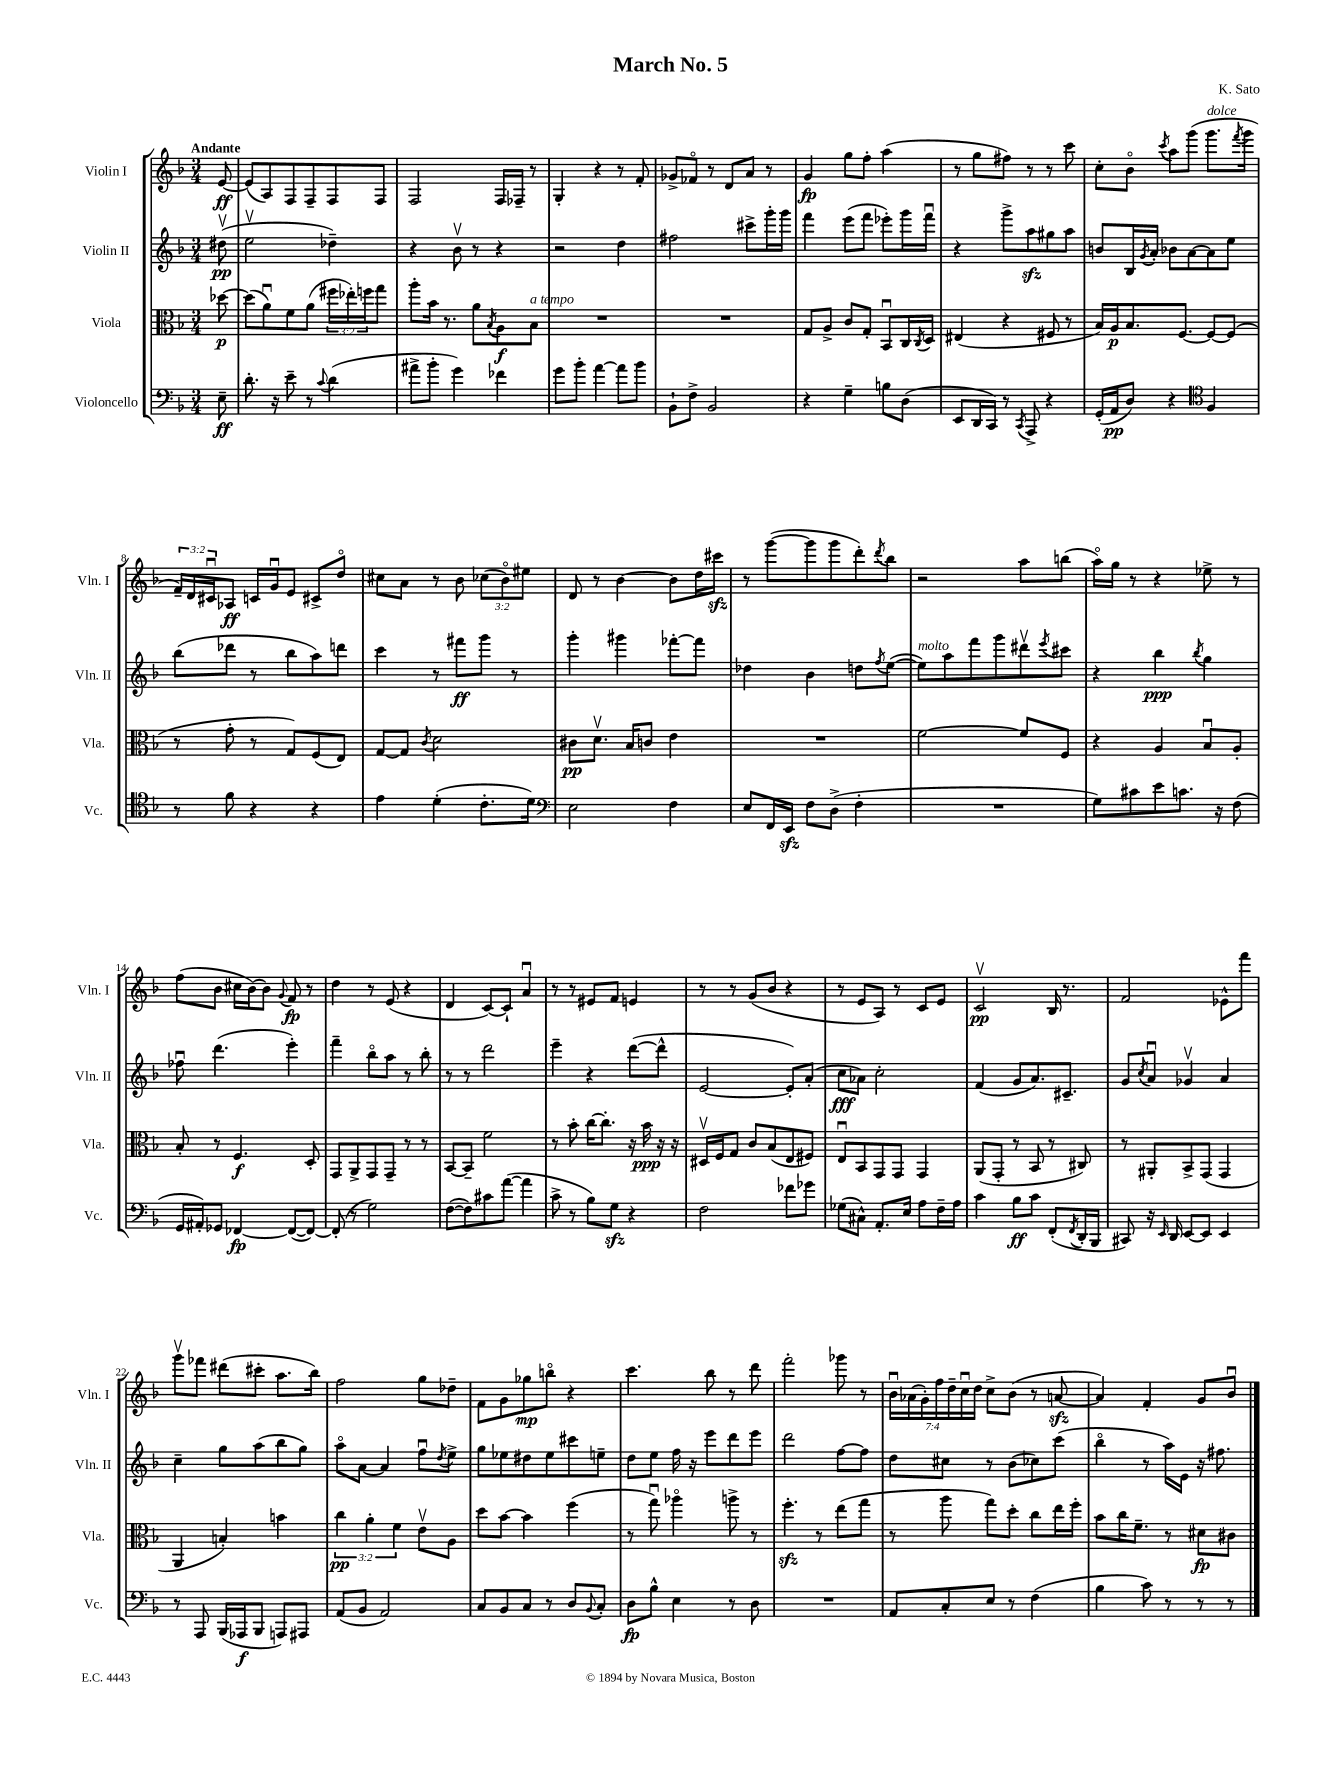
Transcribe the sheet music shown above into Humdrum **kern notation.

**kern	**kern	**kern	**kern
*staff4	*staff3	*staff2	*staff1
*clefF4	*clefC3	*clefG2	*clefG2
*k[b-]	*k[b-]	*k[b-]	*k[b-]
*M3/4	*M3/4	*M3/4	*M3/4
8E~\	[8dd-\	(8dd#v\	[8e/
=	=	=	=
8.d'\	(8dd-\]L	2eev\	(8e/]L
.	8au\)	.	8A/)
16r	.	.	.
8e~\	8f\	.	8F/
8r	(8a\J	.	8F~/
8qqc/	.	.	.
(4d\	24ff#\LL	4dd-~\)	8F/
.	24ee-'\)	.	.
.	24ff\J	.	.
.	8gg\J	.	8F/J
=	=	=	=
8a#^\L	8aa'\L	4r	2F/
8b-'\J	16b-\Jk	.	.
.	8.r	.	.
4g\)	.	8b-v\	.
.	8a\L	8r	.
.	8qB-/	.	.
4f-\	8A\	4r	16F/LL
.	.	.	16F-~/JJ
.	8B-\J	.	8r
=	=	=	=
8g\L	2.r	2r	4G'/
8b-'\J	.	.	.
[4a\	.	.	4r
8a\]L	.	4dd\	8r
8b-\J	.	.	8f'/
=	=	=	=
8BB-`\L	2.r	2ff#\	8g-^/L
8F^\J	.	.	8f-o/J
2BB-/	.	.	8r
.	.	.	8d/L
.	.	8ccc#^\L	8a/J
.	.	16ggg'\L	8r
.	.	16ggg\JJ	.
=	=	=	=
4r	8G/L	4fff\	4g/
.	8A^/J	.	.
4G~\	8c/L	(8eee\L	8gg\L
.	8G'/J	8fff\J	8ff'\J
8B\L	8BB-u/L	8eee-'\L)	(4aa\
(8D\J	16C/L	16ggg\L	.
.	8qC/	.	.
.	16D/JJ	16fffu\JJ	.
=	=	=	=
8EE/L	(4E#/	4r	8r
16DD/L	.	.	8gg\L
16CC/JJ)	.	.	.
8r	4r	8ggg^\L	8ff#\J)
8qCC/	.	.	.
8AAA^/	.	8aa\	8r
4r	8F#/	8gg#\	8r
.	8r	8aa\J	8ccc\
=	=	=	=
(16GG'/LL	16B-/LL)	8b/L	8cc'\L
16AA/J	16A/J	.	.
8D/J)	8.B-/	16B-/L	8b-o\J
.	.	8qg/	.
.	.	16a'/JJ	.
.	.	.	8qccc/
4r	.	8b-\L	8aa\L
.	[8.F/J	.	.
.	.	[8a\	(8ggg\J
*clefC4	*	*	*
4F/	8F/_L	8a\]	8.ggg\L
.	(8F/]J	8ee\J	.
.	.	.	8qfff/
.	.	.	16ggg\Jk
=	=	=	=
8r	8r	(8bb-\L	24f~/LL)
.	.	.	24d/
.	.	.	24c#u/J
8f\	8g'\	8ddd-\J	8A-/J
4r	8r	8r	16c/LL
.	.	.	16gu/J
.	8G/L)	8bb-\L	8e/J
4r	(8F/	8aa\)	8c#^/L
.	8E/J)	8ddd\J	8ddo/J
=	=	=	=
4e\	[8G/L	4ccc\	8cc#\L
.	8G/]J	.	8a\J
.	8qc/	.	.
(4d'\	2d\	8r	8r
.	.	8fff#\L	8b-\
8.c'\L	.	8ggg\J	(12cc-\L
.	.	.	12b-o\)
.	.	8r	.
.	.	.	12ee#\J
16d\Jk)	.	.	.
=	=	=	=
*clefF4	*	*	*
2E\	8c#\L	4ggg'\	8d/
.	8.dv\J	.	8r
.	.	4ggg#\	[4b-\
.	16B-/LK	.	.
.	8c/J	.	.
4F\	4e\	[8fff-'\L	8b-\]L
.	.	8fff-\]J	16dd\L
.	.	.	16ccc#\JJ
=	=	=	=
8E/L	2.r	4dd-\	8r
16FF/L	.	.	([8ggg\L
16EE/JJ	.	.	.
8F\L	.	4b-\	8ggg\]
(8D^\J	.	.	8ggg\
4F'\	.	8dd\L	8ddd'\)
.	.	8qff/	8qddd/
.	.	([8ee\J	8bb-\J
=	=	=	=
2.r	[2f\	8ee\]L)	2r
.	.	8aa\	.
.	.	8fff\	.
.	.	8ggg\	.
.	8f/]L	8ddd#v\	8aa\L
.	.	8qeee/	.
.	8F/J	8ccc#\J	(8bb\J
=	=	=	=
8G\L)	4r	4r	16aao\LL)
.	.	.	16gg\JJ
8c#\	.	.	8r
8e\	4A/	4bb-\	4r
8.c\J	.	.	.
.	.	8qbb-/	.
.	8B-u/L	4gg\	8ee-^\
16r	.	.	.
(8F\	8A'/J	.	8r
=	=	=	=
16GG/LL	8B-'/	8ff-u\	(8ff\L
16AA#'/J)	.	.	.
8GG-/J	8r	(4.ddd\	8b-\J
[4FF-/	4.F/	.	16cc#\LL
.	.	.	[16b-\J)
.	.	.	8b-\]J
.	.	.	8qqg/
(8FF-/_L	.	4eee'\)	8f/
8FF-/_J)	8D'/	.	8r
=	=	=	=
(8FF-'/]	8GG/L	4fff~\	4dd\
8r	8AA^/	.	.
2G\)	8GG/	8bb-o\L	8r
.	8GG~/J	8aa\J	(8e/
.	8r	8r	4r
.	8r	8bb-'\	.
=	=	=	=
([8F\L	[8BB-/L	8r	4d/
8F\])	8BB-~/]J	8r	.
8c#\	2f\	2ddd\	[8c/L)
([8a\J	.	.	8c`/]J
4a\]	.	.	4au/
=	=	=	=
8c^\	8r	4eee~\	8r
8r	8b-'\	.	8r
8B-\L)	[16cc\LK	4r	8e#/L
.	8.cc'\]J	.	.
8G\J	.	.	8f/J
4r	16r	([8ddd\L	4e/
.	16b-\	.	.
.	16r	8ddd^^\]J	.
.	16r	.	.
=	=	=	=
2F\	16D#v/LL	[2e/	8r
.	16F/J	.	.
.	8G/J	.	8r
.	8c/L	.	(8g/L
.	(8B-/	.	8b-/J
8f-\L	8E/	8e'/]L)	4r
8g-\J	8F#/J)	(8a'/J	.
=	=	=	=
(8G-\L	8Eu/L	8cc\L	8r
8C#^^\J)	8BB-/	8a-\J)	8e/L
8.AA'/L	8GG/	2cc'\	8A/J)
.	8GG/J	.	8r
16E/Jk	.	.	.
8A\L	4GG/	.	8c/L
16F~\L	.	.	8e/J
16A\JJ	.	.	.
=	=	=	=
4c\	(8AA/L	(4f/	2cv/
.	8GG'/J	.	.
8B-\L	8r	8g/L	.
8c\J	8BB-/	8.a/)	.
(8FF'/L	8r	.	16B-/
.	.	8.c#~/J	8.r
8qFF/	.	.	.
16DD'/L	8C#/)	.	.
16BBB-/JJ	.	.	.
=	=	=	=
8CC#/)	8r	8g/L	2f/
.	.	8qcc/	.
16r	8AA#'/L	8au/J	.
16qqEE/	.	.	.
16DD/	.	.	.
[8EE/L	8BB-^/	4g-v/	.
8EE/]J	(8GG/J	.	.
4EE/	4GG/	4a/	8e-^^\L
.	.	.	8fff\J
=	=	=	=
8r	4AA/	4cc~\	8gggv\L
8AAA/	.	.	8fff-\J
(16BBB-/LL	4B'/)	8gg\L	(8ddd#\L
16AAA-/J	.	.	.
8BBB-/J	.	(8aa\	8ccc#'\J
8AAA/L)	4b\	8bb-\	8.aa\L
8AAA#/J	.	8gg\J)	.
.	.	.	16bb-\Jk)
=	=	=	=
(8AA/L	6cc\	8aao\L	2ff\
8BB-/J	.	[8a\J	.
.	6a'\	.	.
2AA/)	.	4a/]	.
.	6f\	.	.
.	8ev\L	8ffu\L	8gg\L
.	.	8qdd/	.
.	8A\J	8ee^\J	8dd-~\J
=	=	=	=
8C/L	8dd\L	8gg\L	8f\L
8BB-/	[8b-\J	8ee-\	8g\
8C/J	4b-\]	8dd#\	8gg-\
8r	.	8ee-\	8bbo\J
8D/L	(4ff\	8ccc#\	4r
8qqBB-/	.	.	.
8C'/J	.	8ee~\J	.
=	=	=	=
8D\L	8r	8dd\L	4.ccc\
8B-^^\J	8ggu\)	8ee\J	.
4E\	4aa-o\	16ff\	.
.	.	16r	.
.	.	8eee\L	8bb-\
8r	8aa^\	8ddd\	8r
8D\	8r	8eee\J	8ddd\
=	=	=	=
2.r	4.ff'\	2ddd\	2fff'\
.	8r	.	.
.	(8ee\L	[8ff\L	8ggg-\
.	8gg\J	8ff\]J	8r
=	=	=	=
8AA/L	8r	8dd\L	28b-u\LL
.	.	.	(28a-\
.	.	.	28g'\)
.	.	.	28ff\
8C'/	8aa\	8cc#\J	.
.	.	.	28dd~\
.	.	.	28ccu\
.	.	.	28dd\JJ
8E/J	8gg\L)	8r	8cc^\L
8r	8dd'\J	(8b-\L	(8b-\J
(4F\	8cc\L	8cc-\)	8r
.	16ee\L	(8ccc\J	[8a/
.	16ff'\JJ	.	.
=	=	=	=
4B-\	8b-\L	4bb-o\	4a/])
.	16cc\K	.	.
.	8.f~\J	.	.
8c\)	.	8r	4f'/
8r	8r	16aa\LL)	.
.	.	16e\JJ	.
8r	8d#\L	16r	8g/L
.	.	8.ff#\	.
8r	8c#\J	.	8b-u/J
==	==	==	==
*-	*-	*-	*-
